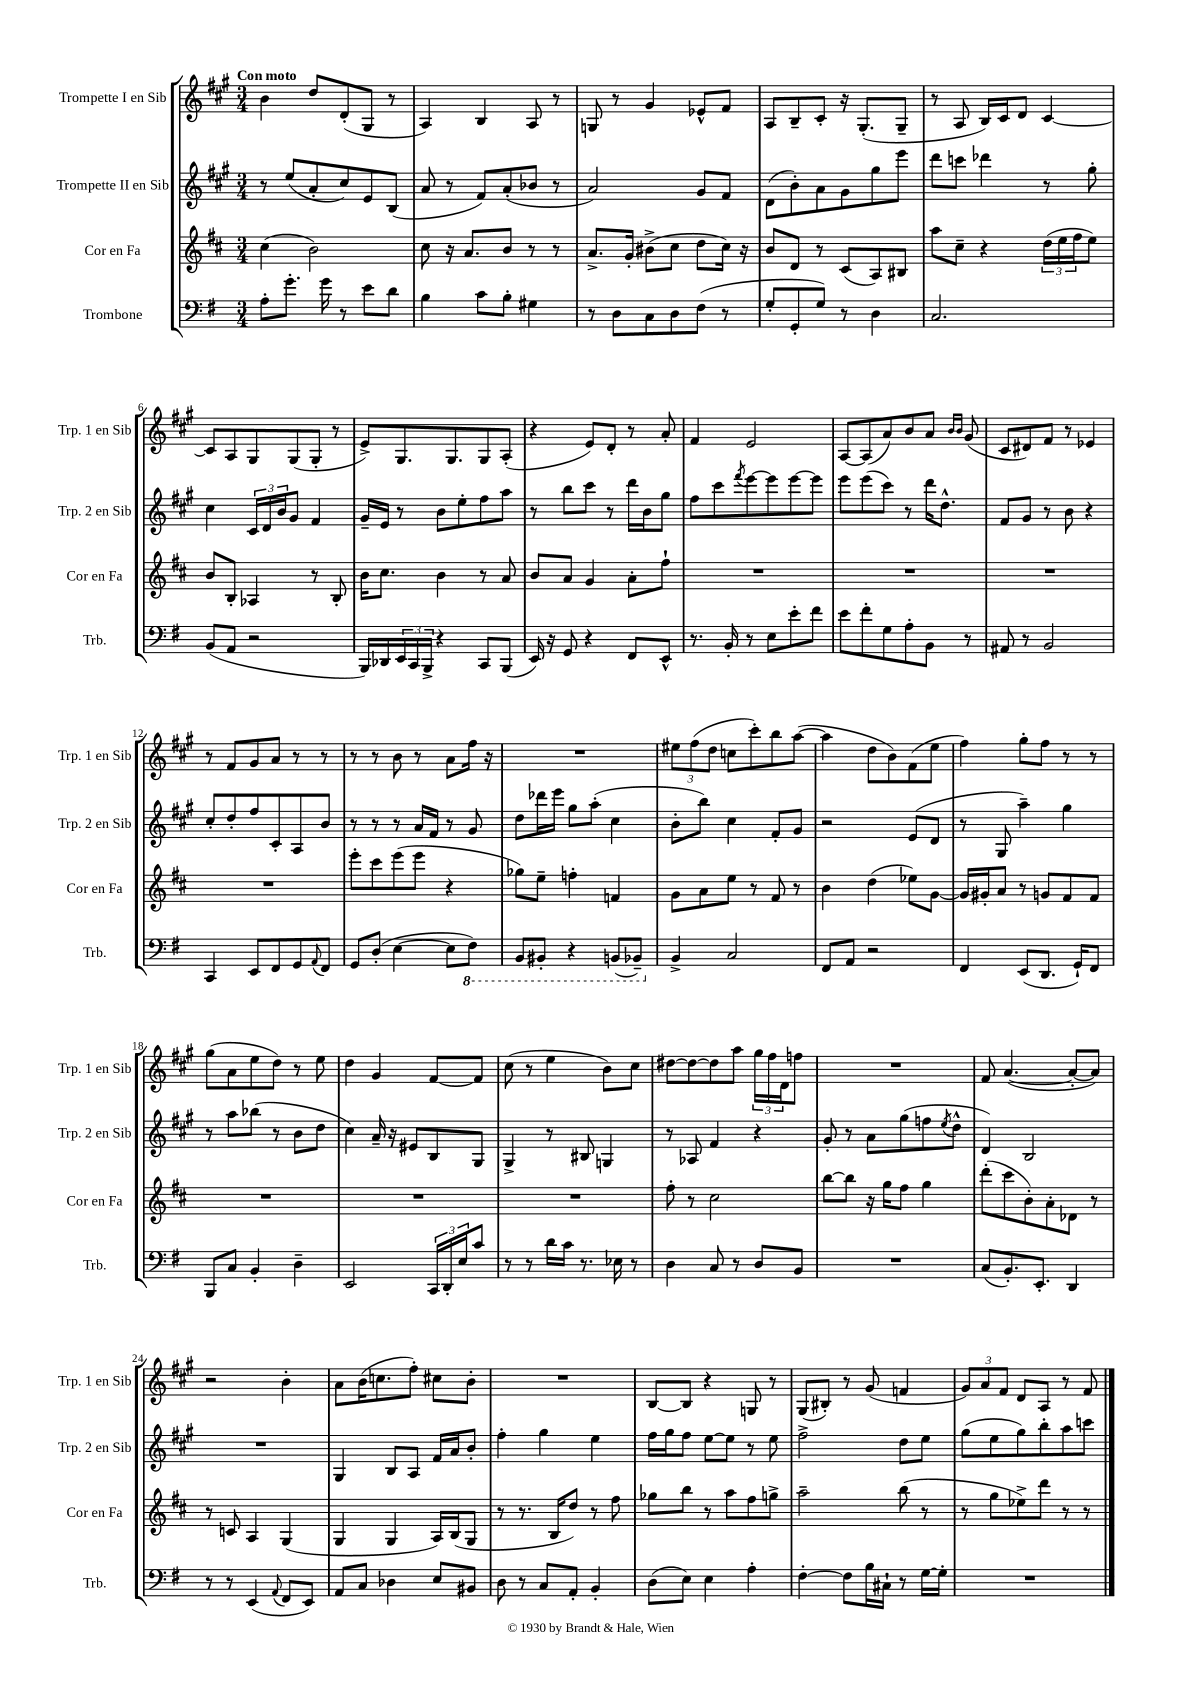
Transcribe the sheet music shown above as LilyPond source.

<<
\new StaffGroup <<
\new Staff = "s0" \with { instrumentName = "Trompette I en Sib" shortInstrumentName = "Trp. 1 en Sib" } {
    \clef treble \key a \major \numericTimeSignature \time 3/4 \tempo "Con moto"
    b'4 d''8 d'8-.( gis8 r8 |
    a4) b4 a8 r8 |
    g8 r8 gis'4 ees'8-^ fis'8 |
    a8 b8-- cis'8-. r16 gis8.-.( gis8-- |
    r8 a8 b16) cis'16 d'8 cis'4~ |
    cis'8 a8 gis8 gis8( gis8-. r8 |
    e'8->) gis8. gis8. gis8 a8-.( |
    r4 e'8) d'8-. r8 a'8-. |
    fis'4 e'2 |
    a8~ a8( a'8) b'8 a'8 \grace { b'16 b'16 } gis'8( |
    cis'8 dis'8) fis'8 r8 ees'4 |
    r8 fis'8 gis'8 a'8 r8 r8 |
    r8 r8 b'8 r8 a'8 fis''16 r16 |
    R2. |
    \tuplet 3/2 { eis''8 fis''8( d''8 } c''8 cis'''8-.) b''8 a''8~( |
    a''4 d''8 b'8) fis'8( e''8 |
    fis''4) gis''8-. fis''8 r8 r8 |
    gis''8( a'8 e''8 d''8) r8 e''8 |
    d''4 gis'4 fis'8~ fis'8 |
    cis''8( r8 e''4 b'8) cis''8 |
    dis''8~ dis''8~ dis''8 a''8 \tuplet 3/2 { gis''16 fis''16 d'16 } f''8 |
    R2. |
    fis'8 a'4.~( a'8~-. a'8) |
    r2 b'4-. |
    a'8 b'16( c''8. fis''8-.) cis''8 b'8-. |
    R2. |
    b8~ b8 r4 g8 r8 |
    gis8( bis8-.) r8 gis'8( f'4 |
    \tuplet 3/2 { gis'8) a'8 fis'8 } d'8 a8 r8 fis'8 \bar "|." |
}
\new Staff = "s1" \with { instrumentName = "Trompette II en Sib" shortInstrumentName = "Trp. 2 en Sib" } {
    \clef treble \key a \major \numericTimeSignature \time 3/4
    r8 e''8( a'8-. cis''8) e'8 b8( |
    a'8 r8 fis'8) a'8-.( bes'8 r8 |
    a'2) gis'8 fis'8 |
    d'8( b'8-.) a'8 gis'8 gis''8 e'''8 |
    d'''8 c'''8 des'''4 r8 gis''8-. |
    cis''4 \tuplet 3/2 { cis'16 d'16 b'16 } gis'8 fis'4 |
    gis'16-- e'16 r8 b'8 e''8-. fis''8 a''8 |
    r8 b''8 cis'''8 r8 d'''16 b'16 gis''8 |
    fis''8 cis'''8 \acciaccatura { fis'''8 } e'''8~ e'''8 e'''8~ e'''8 |
    e'''8 e'''8( cis'''8) r8 d'''16 d''8.-^ |
    fis'8 gis'8 r8 b'8 r4 |
    cis''8-. d''8-. fis''8 cis'8-. a8 b'8 |
    r8 r8 r8 a'16 fis'16 r8 gis'8 |
    d''8 des'''16 e'''16 gis''8 a''8-.( cis''4 |
    b'8-. b''8) cis''4 fis'8-. gis'8 |
    r2 e'8( d'8 |
    r8 gis8 a''4--) gis''4 |
    r8 a''8 bes''8( r8 b'8 d''8 |
    cis''4) a'16-- r16 eis'8 b8 gis8 |
    gis4-> r8 bis8 g4 |
    r8 aes8 fis'4 r4 |
    gis'8-. r8 a'8 gis''8( f''8 \acciaccatura { e''8 } d''8-^ |
    d'4) b2 |
    R2. |
    gis4 b8 a8 fis'16 a'16 b'8-. |
    fis''4-. gis''4 e''4 |
    fis''16 gis''16 fis''8 e''8~ e''8 r8 e''8 |
    fis''2-> d''8 e''8 |
    gis''8( e''8 gis''8) b''8-. a''8 c'''8 \bar "|." |
}
\new Staff = "s2" \with { instrumentName = "Cor en Fa" shortInstrumentName = "Cor en Fa" } {
    \clef treble \key d \major \numericTimeSignature \time 3/4
    cis''4( b'2) |
    cis''8 r16 a'8. b'8 r8 r8 |
    a'8.-> g'16-. bis'8->( cis''8 d''8 cis''16) r16 |
    b'8 d'8 r8 cis'8( a8) bis8 |
    a''8 cis''8-- r4 \tuplet 3/2 { d''16( e''16 fis''16 } e''8) |
    b'8 b8-. aes4 r8 b8-. |
    b'16 cis''8. b'4 r8 a'8 |
    b'8 a'8 g'4 a'8-. fis''8-! |
    R2. |
    R2. |
    R2. |
    R2. |
    e'''8-. cis'''8 e'''8( e'''8 r4 |
    ges''8) e''8-- f''4-. f'4 |
    g'8 a'8 e''8 r8 fis'8 r8 |
    b'4 d''4( ees''8) g'8~ |
    g'16 gis'16-. a'8 r8 g'8 fis'8 fis'8 |
    R2. |
    R2. |
    R2. |
    fis''8-. r8 cis''2 |
    b''8~ b''8 r16 g''16 fis''8 g''4 |
    d'''8-.( cis'''8 b'8-.) a'8-. des'8 r8 |
    r8 c'8 a4 g4( |
    g4 g4 a16) b16( g8 |
    r8 r8. b16 d''8) r8 fis''8 |
    ges''8 b''8 r8 a''8 fis''8 g''8-> |
    a''2-- b''8( r8 |
    r8 g''8 ees''8->) d'''8 r8 r8 \bar "|." |
}
\new Staff = "s3" \with { instrumentName = "Trombone" shortInstrumentName = "Trb." } {
    \clef bass \key g \major \numericTimeSignature \time 3/4
    a8-. g'8.-. g'16 r8 e'8 d'8 |
    b4 c'8 b8-. gis4 |
    r8 d8 c8 d8 fis8( r8 |
    g8-. g,8-. g8) r8 d4 |
    c2. |
    b,8( a,8 r2 |
    b,,16) des,16 \tuplet 3/2 { e,16 c,16 b,,16-> } r4 c,8 b,,8( |
    e,16) r16 g,8 r4 fis,8 e,8-^ |
    r8. b,16-. r8 e8 e'8-. fis'8 |
    e'8 fis'8-. g8 a8-. b,8 r8 |
    ais,8 r8 b,2 |
    c,4 e,8 fis,8 g,8 \appoggiatura { a,8 } fis,8 |
    g,8 d8-.( e4~ e8 \ottava #-1 fis,8) |
    b,,8 bis,,8-. r4 b,,8( bes,,8--) \ottava #0 |
    b,4-> c2 |
    fis,8 a,8 r2 |
    fis,4 e,8( d,8. g,16-!) fis,8 |
    b,,8 c8 b,4-. d4-- |
    e,2 \tuplet 3/2 { c,16 d,16-. e16 } c'8 |
    r8 r8 d'16 c'16 r8. ees16 r8 |
    d4 c8 r8 d8 b,8 |
    R2. |
    c8( b,8.-.) e,8.-. d,4 |
    r8 r8 e,4( \appoggiatura { a,8 } fis,8 e,8) |
    a,8 c8 des4 e8 bis,8 |
    d8 r8 c8 a,8-. b,4-. |
    d8( e8) e4 a4-. |
    fis4~-. fis8 b16 cis16-! r8 g16~ g16-. |
    R2. \bar "|." |
}
>>
>>
